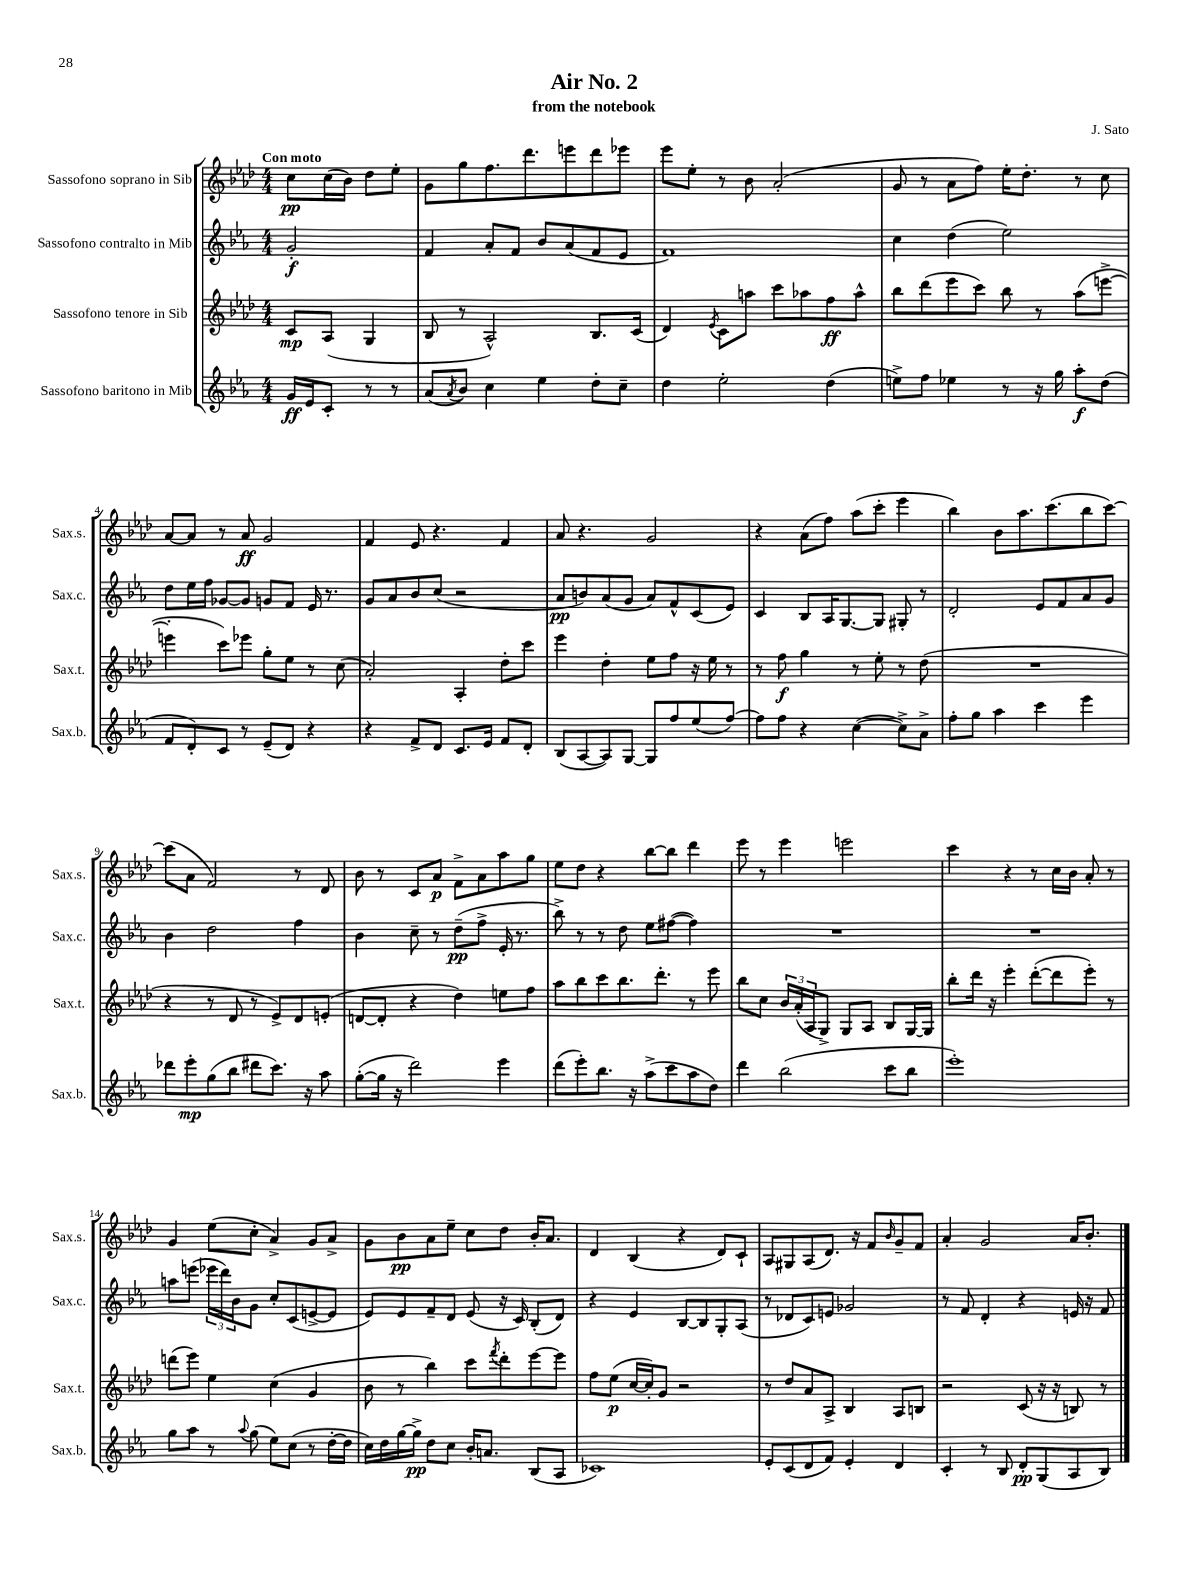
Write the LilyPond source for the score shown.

\header { title = "Air No. 2" composer = "J. Sato" subtitle = "from the notebook" }
<<
\new StaffGroup <<
\new Staff = "s0" \with { instrumentName = "Sassofono soprano in Sib" shortInstrumentName = "Sax.s." } {
    \clef treble \key aes \major \numericTimeSignature \time 4/4 \partial 2 \tempo "Con moto"
    c''8\pp c''16( bes'16) des''8 ees''8-. |
    g'8 g''8 f''8. des'''8. e'''8 des'''8 ees'''8 |
    ees'''8 ees''8-. r8 bes'8 aes'2-.( |
    g'8 r8 aes'8 f''8) ees''16-. des''8.-. r8 c''8 |
    aes'8~ aes'8 r8 aes'8\ff g'2 |
    f'4 ees'8 r4. f'4 |
    aes'8 r4. g'2 |
    r4 aes'8( f''8) aes''8( c'''8-. ees'''4 |
    bes''4) bes'8 aes''8. c'''8.( bes''8 c'''8~) |
    c'''8( aes'8 f'2) r8 des'8 |
    bes'8 r8 c'8 aes'8\p f'8-> aes'8 aes''8 g''8 |
    ees''8 des''8 r4 bes''8~ bes''8 des'''4 |
    ees'''8 r8 ees'''4 e'''2 |
    c'''4 r4 r8 c''16 bes'16 aes'8-. r8 |
    g'4 ees''8( c''8-. aes'4->) g'8 aes'8-> |
    g'8 bes'8\pp aes'8 ees''8-- c''8 des''8 bes'16-. aes'8. |
    des'4 bes4( r4 des'8) c'8-! |
    aes8 gis8 aes8( des'8.) r16 f'8 \grace { bes'16 } g'8-- f'8 |
    aes'4-. g'2 aes'16 bes'8.-. \bar "|." |
}
\new Staff = "s1" \with { instrumentName = "Sassofono contralto in Mib" shortInstrumentName = "Sax.c." } {
    \clef treble \key ees \major \numericTimeSignature \time 4/4 \partial 2
    g'2-.\f |
    f'4 aes'8-. f'8 bes'8 aes'8( f'8 ees'8 |
    f'1) |
    c''4 d''4( ees''2) |
    d''8 ees''16 f''16 ges'8~ ges'8 g'8 f'8 ees'16 r8. |
    g'8 aes'8 bes'8 c''8( r2 |
    aes'8\pp b'8) aes'8( g'8 aes'8) f'8-^ c'8( ees'8) |
    c'4 bes8 aes16 g8.~ g8 gis8-. r8 |
    d'2-. ees'8 f'8 aes'8 g'8 |
    bes'4 d''2 f''4 |
    bes'4 c''8-- r8 d''8--\pp( f''8-> ees'16-. r8. |
    bes''8->) r8 r8 d''8 ees''8 fis''8~( fis''4) |
    R1 |
    R1 |
    a''8 e'''8( \tuplet 3/2 { ees'''16 d'''16) bes'16 } g'8 c''8-. c'8( e'8~-> e'8 |
    ees'8) ees'8 f'8-- d'8 ees'8( r16 c'16) bes8-.( d'8) |
    r4 ees'4 bes8~ bes8 g8-. aes8( |
    r8 des'8 c'8) e'8 ges'2 |
    r8 f'8 d'4-. r4 e'16 r16 f'8 \bar "|." |
}
\new Staff = "s2" \with { instrumentName = "Sassofono tenore in Sib" shortInstrumentName = "Sax.t." } {
    \clef treble \key aes \major \numericTimeSignature \time 4/4 \partial 2
    c'8\mp aes8( g4 |
    bes8 r8 aes2-^) bes8. c'16( |
    des'4) \acciaccatura { ees'8 } c'8 a''8 c'''8 aes''8 f''8\ff aes''8-^ |
    bes''8 des'''8( ees'''8 c'''8) bes''8 r8 aes''8( e'''8~-> |
    e'''4-. c'''8) ees'''8 g''8-. ees''8 r8 c''8( |
    aes'2-.) aes4-. des''8-. c'''8 |
    ees'''4 des''4-. ees''8 f''8 r16 ees''16 r8 |
    r8 f''8\f g''4 r8 ees''8-. r8 des''8( |
    R1 |
    r4 r8 des'8 r8 ees'8->) des'8 e'8-.( |
    d'8~ d'8-. r4 des''4) e''8 f''8 |
    aes''8 bes''8 c'''8 bes''8. des'''8.-. r8 ees'''8 |
    bes''8 c''8 \tuplet 3/2 { bes'16 aes'16-.( aes16 } g8->) g8 aes8 bes8 g16~ g16 |
    bes''8-. des'''16 r16 ees'''4-. des'''8~-.( des'''8 ees'''8-.) r8 |
    d'''8( ees'''8) ees''4 c''4( g'4 |
    bes'8 r8 bes''4) c'''8 \acciaccatura { f'''8 } des'''8-. ees'''8~ ees'''8 |
    f''8 ees''8\p( c''16~ c''16-.) g'8 r2 |
    r8 des''8 aes'8 aes8-> bes4 aes8 b8 |
    r2 c'8( r16 r16 b8) r8 \bar "|." |
}
\new Staff = "s3" \with { instrumentName = "Sassofono baritono in Mib" shortInstrumentName = "Sax.b." } {
    \clef treble \key ees \major \numericTimeSignature \time 4/4 \partial 2
    g'16\ff ees'16 c'8-. r8 r8 |
    aes'8( \acciaccatura { aes'8 } bes'8) c''4 ees''4 d''8-. c''8-- |
    d''4 ees''2-. d''4( |
    e''8->) f''8 ees''4 r8 r16 g''16 aes''8-.\f d''8( |
    f'8 d'8-.) c'8 r8 ees'8--( d'8) r4 |
    r4 f'8-> d'8 c'8. ees'16 f'8 d'8-. |
    bes8( aes8~ aes8) g8~ g8 f''8 ees''8( f''8~) |
    f''8 f''8 r4 c''4~( c''8->) aes'8-> |
    f''8-. g''8 aes''4 c'''4 ees'''4 |
    des'''8 ees'''8-.\mp g''8( bes''8 dis'''8 c'''8.) r16 aes''8 |
    g''8~-.( g''16 r16 d'''2) ees'''4 |
    d'''8( ees'''8-.) bes''8. r16 aes''8->( c'''8 aes''8 d''8) |
    d'''4 bes''2( c'''8 bes''8 |
    ees'''1-.) |
    g''8 aes''8 r8 \appoggiatura { aes''8 } g''8( ees''8) c''8( r8 d''16~-. d''16 |
    c''16) d''16 g''16~ g''16->\pp d''8 c''8 bes'16-. a'8. bes8( aes8 |
    ces'1) |
    ees'8-. c'8( d'8 f'8) ees'4-. d'4 |
    c'4-. r8 bes8 d'8-.\pp g8( aes8 bes8) \bar "|." |
}
>>
>>
